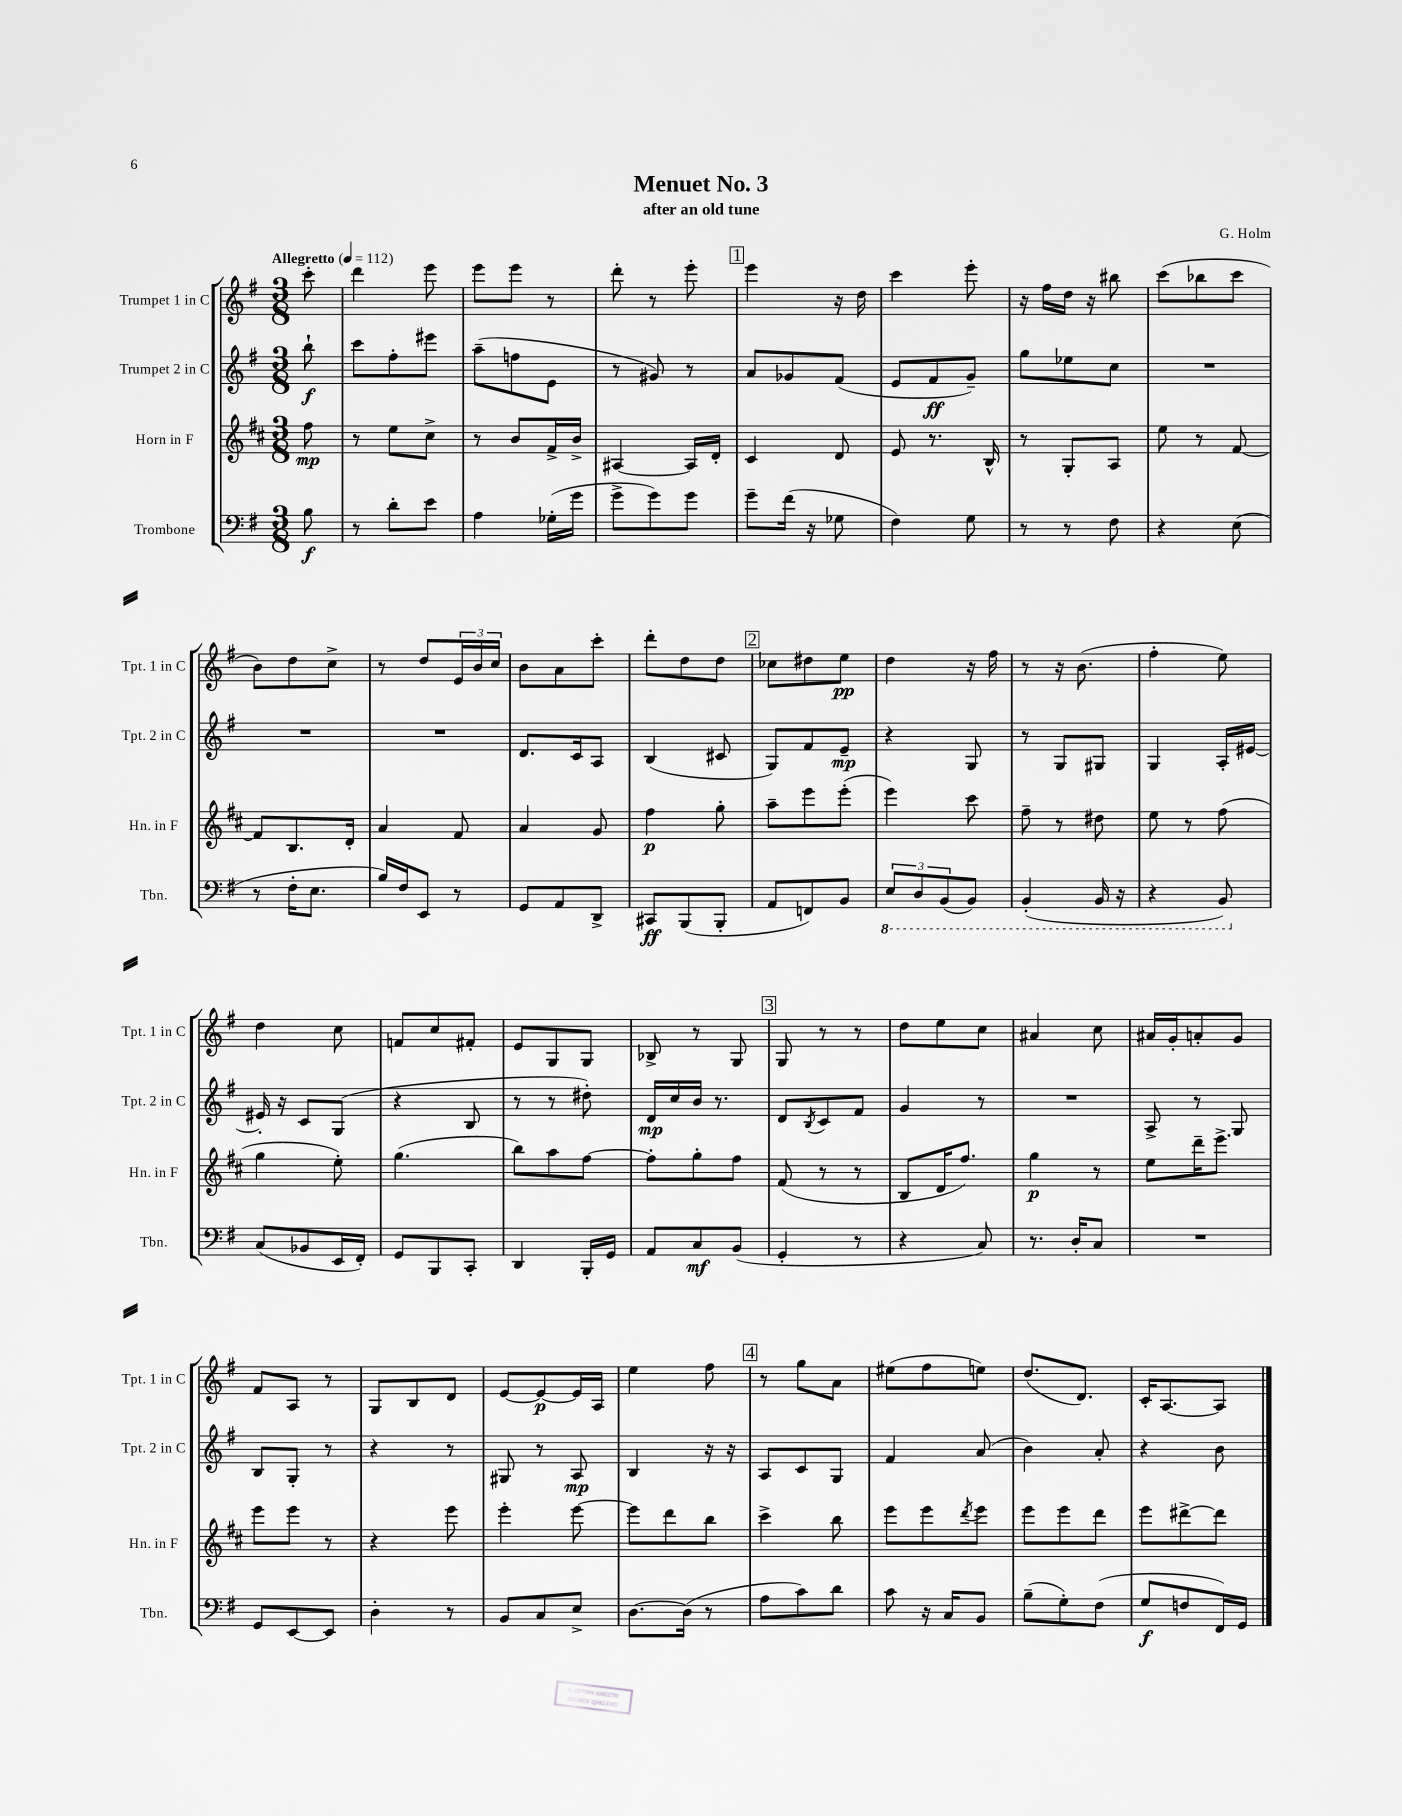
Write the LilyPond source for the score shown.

\header { title = "Menuet No. 3" composer = "G. Holm" subtitle = "after an old tune" }
<<
\new StaffGroup <<
\new Staff = "s0" \with { instrumentName = "Trumpet 1 in C" shortInstrumentName = "Tpt. 1 in C" } {
    \clef treble \key g \major \numericTimeSignature \time 3/8 \partial 8 \tempo "Allegretto" 4 = 112
    c'''8-. |
    d'''4 e'''8 |
    e'''8 e'''8 r8 |
    d'''8-. r8 e'''8-. |
    \mark \markup { \box "1" } e'''4 r16 d''16 |
    c'''4 e'''8-. |
    r16 fis''16 d''16 r16 bis''8 |
    c'''8( bes''8 c'''8 |
    b'8) d''8 c''8-> |
    r8 d''8 \tuplet 3/2 { e'16 b'16 c''16 } |
    b'8 a'8 c'''8-. |
    d'''8-. d''8 d''8 |
    \mark \markup { \box "2" } ces''8 dis''8 e''8\pp |
    d''4 r16 fis''16 |
    r8 r16 b'8.( |
    fis''4-. e''8) |
    d''4 c''8 |
    f'8 c''8 fis'8-. |
    e'8 g8 g8 |
    bes8-> r8 g8 |
    \mark \markup { \box "3" } g8 r8 r8 |
    d''8 e''8 c''8 |
    ais'4 c''8 |
    ais'16 g'16-. a'8-. g'8 |
    fis'8 a8 r8 |
    g8 b8 d'8 |
    e'8~ e'8~\p e'16 a16 |
    e''4 fis''8 |
    \mark \markup { \box "4" } r8 g''8 a'8 |
    eis''8( fis''8 e''8) |
    d''8.( d'8.) |
    c'16-. a8.~ a8 \bar "|." |
}
\new Staff = "s1" \with { instrumentName = "Trumpet 2 in C" shortInstrumentName = "Tpt. 2 in C" } {
    \clef treble \key g \major \numericTimeSignature \time 3/8 \partial 8
    b''8-!\f |
    c'''8 fis''8-. eis'''8 |
    a''8--( f''8 e'8 |
    r8 gis'8) r8 |
    \mark \markup { \box "1" } a'8 ges'8 fis'8( |
    e'8 fis'8\ff g'8--) |
    g''8 ees''8 c''8 |
    R4. |
    R4. |
    R4. |
    d'8. c'16 a8 |
    b4( cis'8 |
    \mark \markup { \box "2" } g8) fis'8 e'8--\mp |
    r4 g8 |
    r8 g8 gis8 |
    g4 a16-. eis'16~ |
    eis'16-. r16 c'8 g8( |
    r4 b8 |
    r8 r8 dis''8-.) |
    d'16\mp c''16 b'16 r8. |
    \mark \markup { \box "3" } d'8 \acciaccatura { b8 } c'8 fis'8 |
    g'4 r8 |
    R4. |
    a8-> r8 g8 |
    b8 g8-. r8 |
    r4 r8 |
    gis8 r8 a8\mp |
    b4 r16 r16 |
    \mark \markup { \box "4" } a8 c'8 g8 |
    fis'4 a'8( |
    b'4) a'8-. |
    r4 b'8 \bar "|." |
}
\new Staff = "s2" \with { instrumentName = "Horn in F" shortInstrumentName = "Hn. in F" } {
    \clef treble \key d \major \numericTimeSignature \time 3/8 \partial 8
    fis''8\mp |
    r8 e''8 cis''8-> |
    r8 b'8 fis'16-> b'16-> |
    ais4~ ais16 d'16-. |
    \mark \markup { \box "1" } cis'4 d'8 |
    e'8 r8. b16-^ |
    r8 g8-. a8 |
    e''8 r8 fis'8~ |
    fis'8 b8. d'16-. |
    a'4 fis'8 |
    a'4 g'8 |
    fis''4\p g''8-. |
    \mark \markup { \box "2" } a''8-- e'''8 e'''8-.( |
    e'''4) cis'''8 |
    fis''8-- r8 dis''8 |
    e''8 r8 fis''8( |
    g''4 e''8-.) |
    g''4.( |
    b''8) a''8 fis''8~ |
    fis''8-. g''8-. fis''8 |
    \mark \markup { \box "3" } fis'8( r8 r8 |
    b8 d'16 fis''8.) |
    g''4\p r8 |
    e''8 d'''16-- e'''8.-> |
    e'''8 e'''8 r8 |
    r4 e'''8 |
    e'''4-. e'''8~ |
    e'''8 d'''8 b''8 |
    \mark \markup { \box "4" } cis'''4-> b''8 |
    e'''8 e'''8 \acciaccatura { d'''8 } e'''8 |
    e'''8 e'''8 d'''8 |
    e'''8 dis'''8~-> dis'''8 \bar "|." |
}
\new Staff = "s3" \with { instrumentName = "Trombone" shortInstrumentName = "Tbn." } {
    \clef bass \key g \major \numericTimeSignature \time 3/8 \partial 8
    b8\f |
    r8 d'8-. e'8 |
    a4 ges16-.( g'16 |
    g'8-> g'8) g'8 |
    \mark \markup { \box "1" } g'8-- fis'16( r16 ges8 |
    fis4) g8 |
    r8 r8 fis8 |
    r4 e8( |
    r8 fis16-. e8. |
    b16) fis16 e,8 r8 |
    g,8 a,8 d,8-> |
    cis,8\ff b,,8( b,,8-. |
    \mark \markup { \box "2" } a,8 f,8) b,8 |
    \tuplet 3/2 { \ottava #-1 e,8 d,8 b,,8( } b,,8) |
    b,,4-.( b,,16 r16 |
    r4 b,,8) \ottava #0 |
    c8( bes,8 e,16 fis,16-.) |
    g,8 b,,8 c,8-. |
    d,4 b,,16-. g,16 |
    a,8 c8\mf b,8( |
    \mark \markup { \box "3" } g,4-. r8 |
    r4 c8) |
    r8. d16-. c8 |
    R4. |
    g,8 e,8~ e,8 |
    d4-. r8 |
    b,8 c8 e8-> |
    d8.~ d16( r8 |
    \mark \markup { \box "4" } a8 c'8) d'8 |
    c'8 r16 c16 b,8 |
    b8--( g8-.) fis8( |
    g8\f f8 fis,16) g,16 \bar "|." |
}
>>
>>
\layout { \context { \Score \remove "Bar_number_engraver" } }
